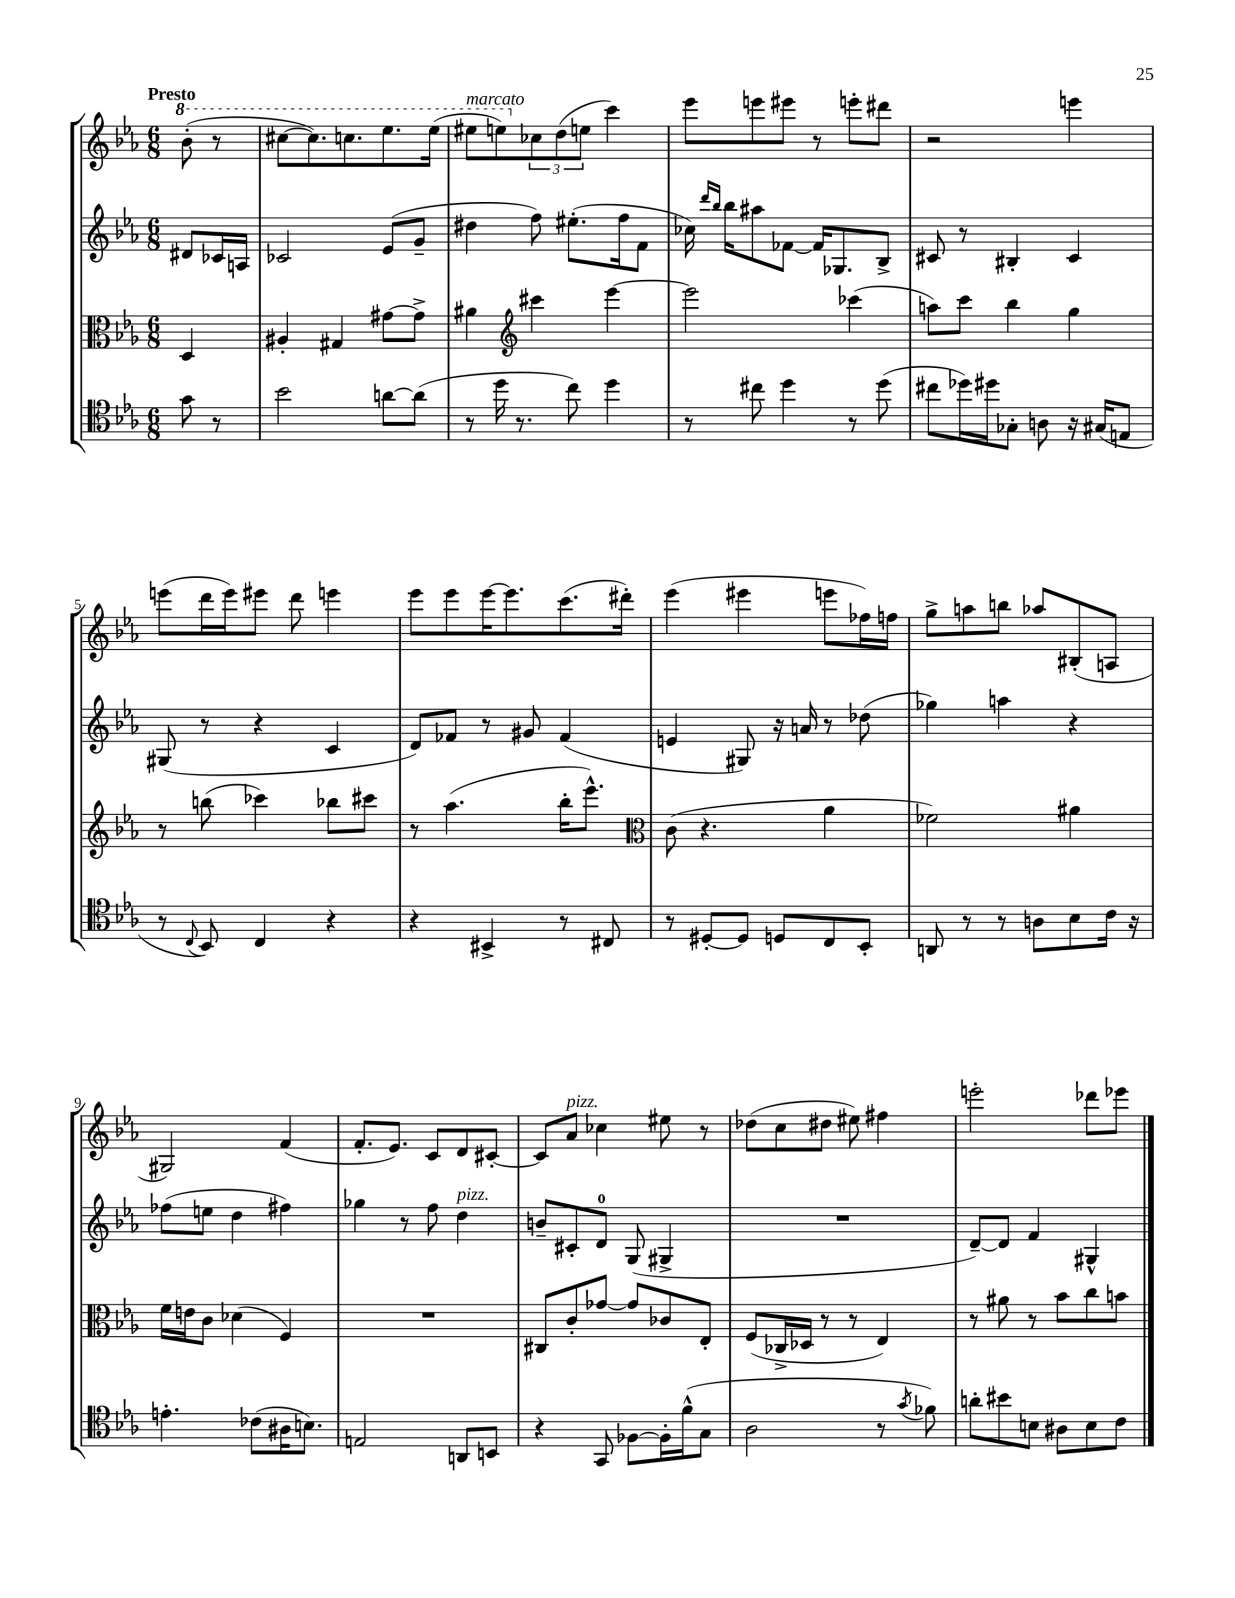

**kern	**kern	**kern	**kern
*staff4	*staff3	*staff2	*staff1
*clefC4	*clefC3	*clefG2	*clefG2
*k[b-e-a-]	*k[b-e-a-]	*k[b-e-a-]	*k[b-e-a-]
*M6/8	*M6/8	*M6/8	*M6/8
8g\	4D/	8d#/L	(8bb-'\
8r	.	16c-/L	8r
.	.	16A/JJ	.
=	=	=	=
2b-\	4A#'/	2c-/	[8ccc#\L
.	.	.	8.ccc#\])
.	4G#/	.	.
.	.	.	8.ccc\
[8a\L	[8g#\L	(8e-/L	8.eee-\
(8a\]J	8g#^\]J	8g~/J	.
.	.	.	(16eee-\Jk
=	=	=	=
8r	4a#\	4dd#\	8eee#\L
16dd\	.	.	8eee\)
8.r	.	.	.
*	*clefG2	*	*
.	4ccc#\	8ff\)	12cc-\
.	.	.	(12dd\
8cc\)	.	(8.ee#'\L	.
.	.	.	12ee\J
4dd\	[4eee-\	.	4ccc\)
.	.	16ff\k	.
.	.	8f\J	.
=	=	=	=
8r	2eee-\]	16cc-\)	8eee-\L
.	.	16qqddd/LL	.
.	.	16qqbb-/JJ	.
.	.	16bb-\LK	.
8cc#\	.	8aa#\	8eee\
4dd\	.	[8f-\J	8eee#\J
.	.	16f-/]LK	8r
.	.	8.G-/	.
8r	(4ccc-\	.	8eee'\L
(8dd\	.	8B-^/J	8ddd#\J
=	=	=	=
8cc#\L	8aa\L)	8c#/	2r
16dd-\L)	8ccc\J	8r	.
16dd#\J	.	.	.
8G-'\J	4bb-\	4B#'/	.
8A\	.	.	.
16r	4gg\	4c#/	4eee\
(16G#/LK	.	.	.
8E/J	.	.	.
=	=	=	=
8r	8r	(8G#/	(8eee\L
8qqC/	.	.	.
8BB-/)	(8bb\	8r	16ddd\L
.	.	.	16eee\J)
4C/	4ccc-\)	4r	8eee#\J
.	.	.	8ddd\
4r	8bb-\L	4c/	4eee\
.	8ccc#\J	.	.
=	=	=	=
4r	8r	8d/L)	8eee-\L
.	(4.aa-\	8f-/J	8eee-\
4BB#^/	.	8r	[16eee-\K
.	.	.	8.eee-\]
.	.	8g#/	.
8r	16bb-'\LK	(4f-/	(8.ccc\
.	8.eee-^^\J)	.	.
8C#/	.	.	.
.	.	.	16ddd#'\Jk)
=	=	=	=
*	*clefC3	*	*
8r	(8c\	4e/	(4eee-\
[8D#'/L	4.r	.	.
8D#/]J	.	8G#/)	4eee#\
8D/L	.	16r	.
.	.	16a/	.
8C/	4a-\	8r	8eee\L
8BB-'/J	.	(8dd-\	16ff-\L)
.	.	.	16ff\JJ
=	=	=	=
8AA/	2f-\)	4gg-\)	8gg^\L
8r	.	.	8aa\
8r	.	4aa\	8bb\J
8A\L	.	.	8aa-/L
8B-\	4a#\	4r	(8B#'/
16c\Jk	.	.	8A/J
16r	.	.	.
=	=	=	=
4.e'\	16f\LL	(8ff-\L	2G#/)
.	16e\J	.	.
.	8c\J	8ee\J	.
.	(4d-\	4dd\	.
(8c-\L	.	.	.
16A#\K	4F/)	4ff#\)	(4f/
8.B\J)	.	.	.
=	=	=	=
2E/	2.r	4gg-\	8.f'/L
.	.	.	8.e-/J)
.	.	8r	.
.	.	8ff\	8c/L
8AA/L	.	4dd\	8d/
8BB/J	.	.	[8c#'/J
=	=	=	=
4r	8C#/L	8b~/L	8c#/]L
.	8c'/	8c#'/	8a-/J
8GG/	[8g-/J	8d/J	4cc-\
[8F-\L	8g-/]L	(8G/	.
16F-'\]L	8c-/	4G#^/	8ee#\
(16f^^\J	.	.	.
8G\J	8E-'/J	.	8r
=	=	=	=
2A-\	(8F/L	2.r	(8dd-\L
.	16C-^/L	.	8cc\
.	16D-/JJ	.	.
.	8r	.	8dd#\J
.	8r	.	8ee#\)
8r	4E-/)	.	4ff#\
8qg/	.	.	.
8f-\)	.	.	.
=	=	=	=
8a'\L	8r	[8d~/L)	2eee'\
8b#\	8a#\	8d/]J	.
8B\J	8r	4f/	.
8A#\L	8b-\L	.	.
8B\	8cc\	4G#^^/	8ddd-\L
8c\J	8b\J	.	8eee-\J
==	==	==	==
*-	*-	*-	*-
